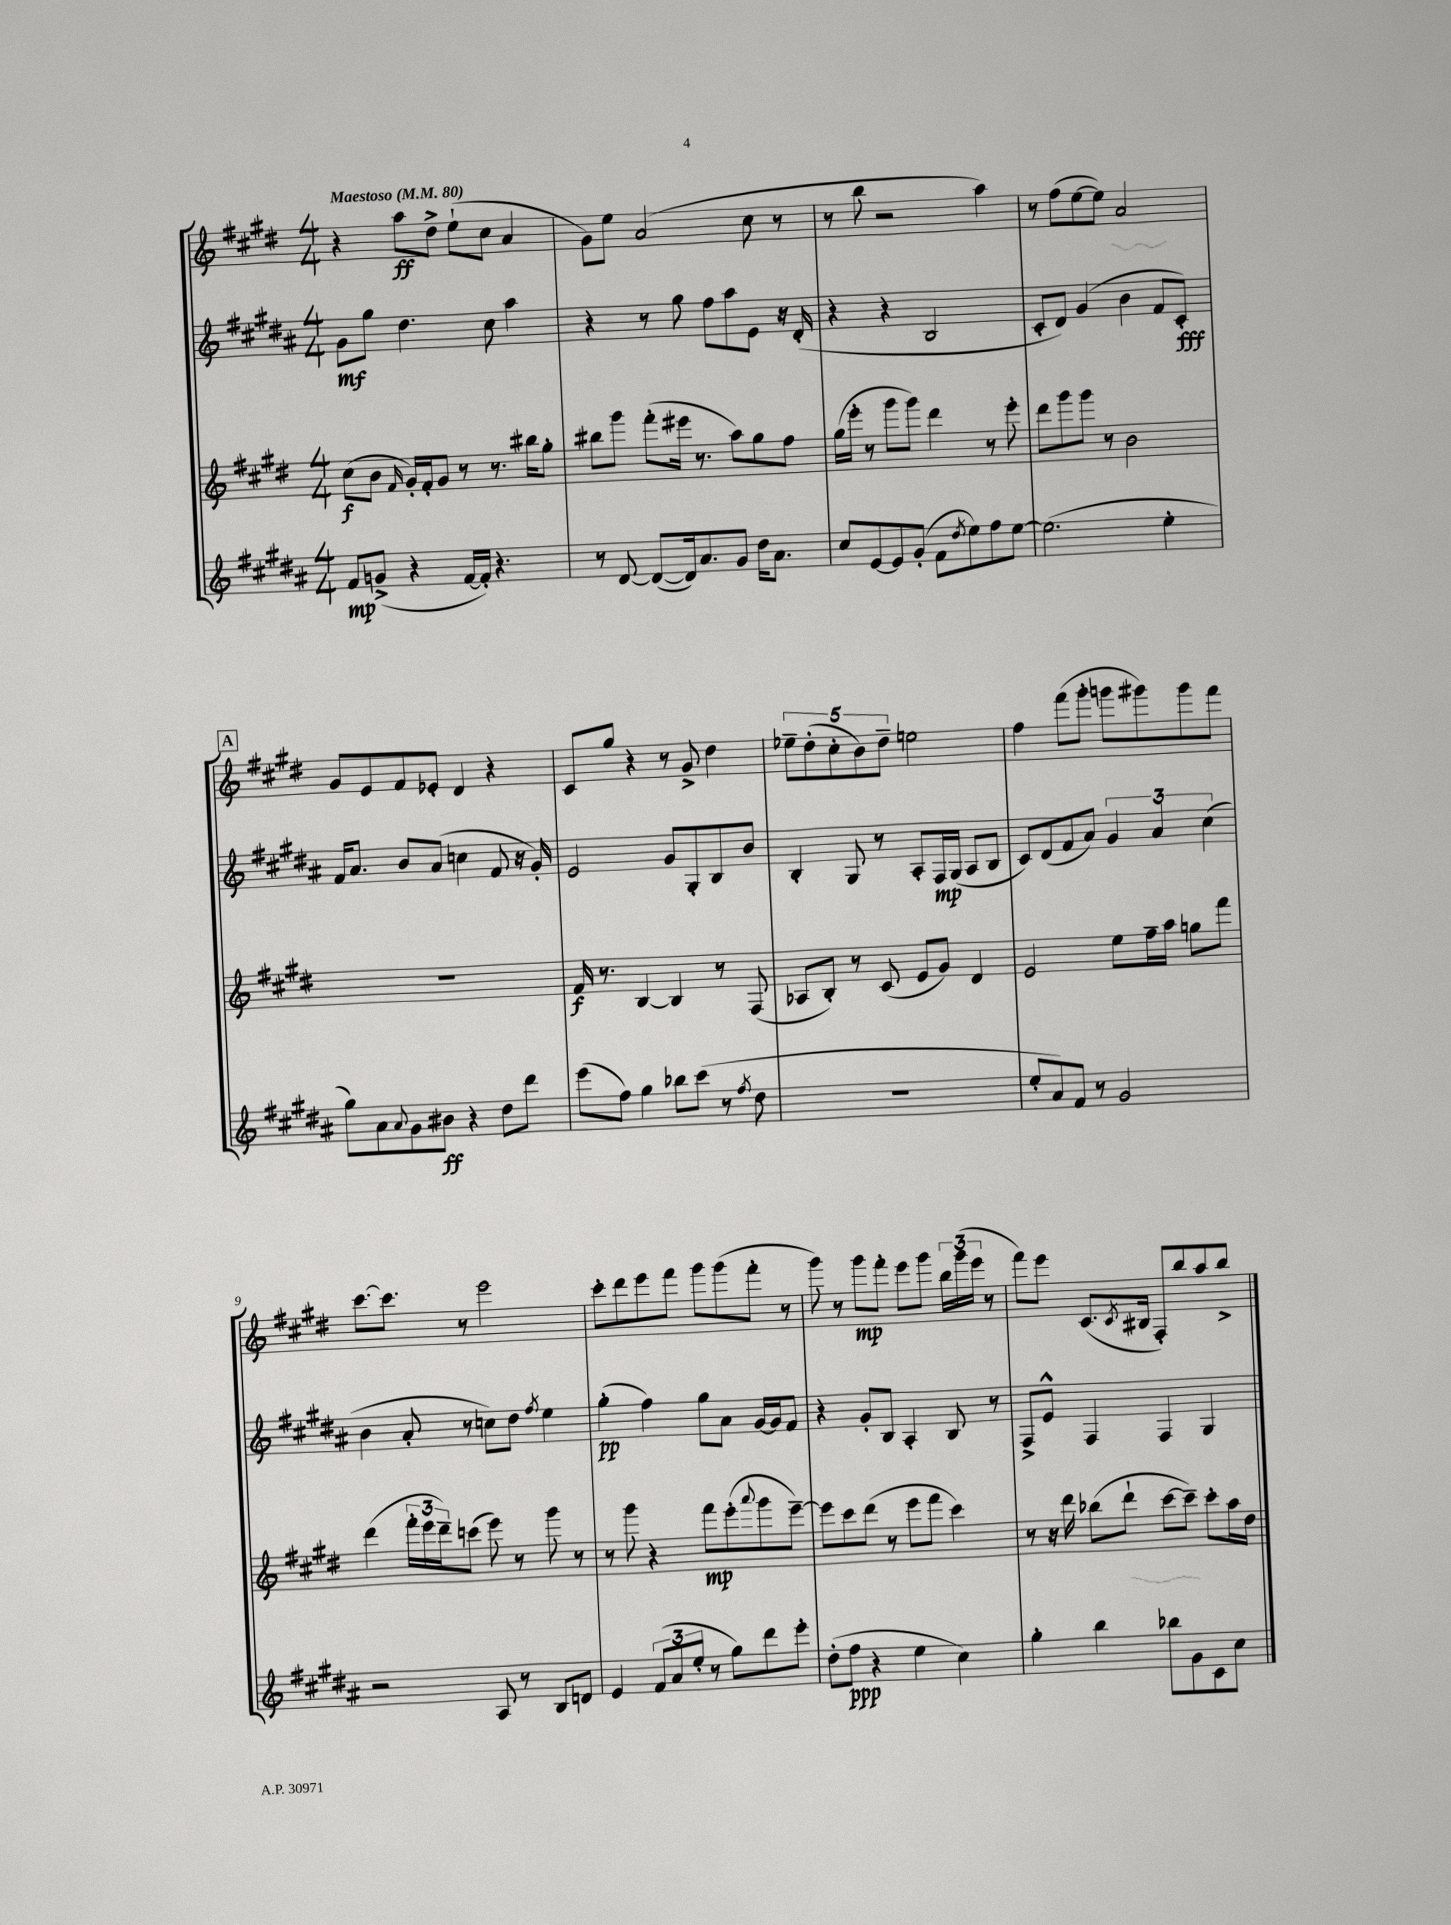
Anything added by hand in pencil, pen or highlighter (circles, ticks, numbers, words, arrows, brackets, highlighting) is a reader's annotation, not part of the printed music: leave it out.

**kern	**dynam	**kern	**dynam	**kern	**dynam	**kern	**dynam
*part4	*part4	*part3	*part3	*part2	*part2	*part1	*part1
*staff4	*staff4	*staff3	*staff3	*staff2	*staff2	*staff1	*staff1
*clefG2	*	*clefG2	*	*clefG2	*	*clefG2	*
*k[f#c#g#d#a#]	*	*k[f#c#g#d#]	*	*k[f#c#g#d#a#]	*	*k[f#c#g#d#]	*
*M4/4	*	*M4/4	*	*M4/4	*	*M4/4	*
*MM80	*	*MM80	*	*MM80	*	*MM80	*
=1	=1	=1	=1	=1	=1	=1	=1
!	!	!	!	!	!	!LO:TX:a:B:t=Maestoso	!
8f#/L	mp	(8cc#\L	f	8g#\L	mf	4r	.
(8gn^/J	.	8b\J	.	8gg#\J	.	.	.
.	.	16qqf#/	.	.	.	.	.
4r	.	16g#'/LL)	.	4.dd#\	.	8aa\L	ff
.	.	16f#'/J	.	.	.	.	.
.	.	8g#/J	.	.	.	8dd#^\J	.
[16f#/LL	.	8r	.	.	.	(8ee`\L	.
16f#'/JJ])	.	.	.	.	.	.	.
4.r	.	8.r	.	8cc#\	.	8cc#\J	.
.	.	.	.	4aa#\	.	4a/	.
.	.	16bb#X\KL	.	.	.	.	.
.	.	8gg#'\J	.	.	.	.	.
=2	=2	=2	=2	=2	=2	=2	=2
8r	.	8bb#X\L	.	4r	.	8g#\L)	.
[8d#/	.	8ggg#\J	.	.	.	8ee\J	.
(8d#/L_	.	(8fff#'\L	.	8r	.	(2a/	.
16d#/k])	.	16eee#X\Jk	.	8gg#\	.	.	.
8.a#/	.	8.r	.	.	.	.	.
.	.	.	.	8ff#\L	.	.	.
8g#/J	.	8aa\L)	.	8aa#\	.	.	.
16dd#\KL	.	8gg#\	.	8e\J	.	8cc#\	.
8.a#\J	.	.	.	.	.	.	.
.	.	8ff#\J	.	16r	.	8r	.
.	.	.	.	(16d#'/	.	.	.
=3	=3	=3	=3	=3	=3	=3	=3
8cc#/L	.	(16gg#\LL	.	4r	.	8r	.
.	.	16eee'\JJ	.	.	.	.	.
[8e/	.	8r	.	.	.	8bb\	.
8e/]	.	8ggg#\L	.	4r	.	2r	.
(8g#'/J	.	8ggg#\J)	.	.	.	.	.
8f#\L	.	4ddd#\	.	2B/	.	.	.
8qdd#/	.	.	.	.	.	.	.
8ee\)	.	.	.	.	.	.	.
8ff#\	.	8r	.	.	.	4aa\)	.
[8ee\J	.	8eee'\	.	.	.	.	.
=4	=4	=4	=4	=4	=4	=4	=4
(2.ee\]	.	8ddd#\L	.	8c#'/L	.	8r	.
.	.	8ggg#\	.	8d#/J)	.	(8ff#\L	.
.	.	8ggg#\J	.	(4g#/	.	[8ee\	.
.	.	8r	.	.	.	8ee\J])	.
.	.	2b\	.	4b\	.	2a/	.
4ee'\	.	.	.	8f#/L	.	.	.
.	.	.	.	8c#'/J)	fff	.	.
!!LO:LB:g=z
!!LO:REH:place=s1:t=A
=5	=5	=5	=5	=5	=5	=5	=5
8gg#\L)	.	1r	.	16f#/KL	.	8g#/L	.
.	.	.	.	8.a#/J	.	.	.
8a#\	.	.	.	.	.	8e/	.
8qqa#/	.	.	.	.	.	.	.
8g#\	.	.	.	8b/L	.	8f#/	.
8b#X\J	ff	.	.	(8a#/J	.	8e-X'/J	.
4r	.	.	.	4ccn\	.	4d#/	.
8dd#\L	.	.	.	8f#/	.	4r	.
8ddd#\J	.	.	.	16r	.	.	.
.	.	.	.	16g#'/)	.	.	.
=6	=6	=6	=6	=6	=6	=6	=6
(8eee\L	.	16f#/	f	2e/	.	8c#/L	.
.	.	8.r	.	.	.	.	.
8ff#\J)	.	.	.	.	.	8gg#/J	.
4gg#\	.	[4B/	.	.	.	4r	.
8bb-X\L	.	4B/]	.	8g#/L	.	8r	.
(8ccc#\J	.	.	.	8G#'/	.	8g#^/	.
8r	.	8r	.	8B/	.	4dd#\	.
8qff#/	.	.	.	.	.	.	.
8dd#\	.	(8F#/	.	8b/J	.	.	.
=7	=7	=7	=7	=7	=7	=7	=7
1r	.	8A-X/L	.	4B'/	.	10ee-X~\L	.
.	.	.	.	.	.	(10dd#'\	.
.	.	8B'/J)	.	.	.	.	.
.	.	.	.	.	.	10cc#'\	.
.	.	8r	.	8G#/	.	.	.
.	.	.	.	.	.	10b\)	.
.	.	(8c#/	.	8r	.	.	.
.	.	.	.	.	.	10dd#~\J	.
.	.	8e/L	.	8A#'/L	.	2een\	.
.	.	8g#/J)	.	16F#/L	mp	.	.
.	.	.	.	(16G#/JJ	.	.	.
.	.	4d#/	.	8A#/L	.	.	.
.	.	.	.	8B/J	.	.	.
=8	=8	=8	=8	=8	=8	=8	=8
8ee'/L	.	2e/	.	8c#/L)	.	4ff#\	.
8a#/)	.	.	.	(8d#/	.	.	.
8f#/J	.	.	.	8f#/	.	(8fff#\L	.
8r	.	.	.	8a#/J)	.	8ggg#'\J	.
2g#/	.	8ee\L	.	6g#/	.	8gggn\L	.
.	.	16ff#~\L	.	.	.	8ggg#X\)	.
.	.	.	.	6a#/	.	.	.
.	.	16aa\JJ	.	.	.	.	.
.	.	8ggn\L	.	.	.	8ggg#\	.
.	.	.	.	(6cc#\	.	.	.
.	.	8fff#\J	.	.	.	8fff#\J	.
!!LO:LB:g=z
=9	=9	=9	=9	=9	=9	=9	=9
2r	.	(4ddd#\	.	4b\	.	[8.ccc#\L	.
.	.	.	.	.	.	8.ccc#\J]	.
.	.	24fff#'\LL	.	8a#'/	.	.	.
.	.	24eee\	.	.	.	.	.
.	.	24ddd#~\J)	.	.	.	.	.
.	.	(8cccn\J	.	8r	.	8r	.
8A#/	.	8eee\)	.	8ccn\L)	.	2eee\	.
8r	.	8r	.	8dd#\J	.	.	.
.	.	.	.	8qff#/	.	.	.
8B/L	.	8ggg#\	.	4ee\	.	.	.
8dn/J	.	8r	.	.	.	.	.
=10	=10	=10	=10	=10	=10	=10	=10
4e/	.	8r	.	(4gg#'\	pp	8ccc#'\L	.
.	.	8ggg#\	.	.	.	8ddd#\	.
(12f#/L	.	4r	.	4ff#\)	.	8eee\	.
12a#/	.	.	.	.	.	.	.
.	.	.	.	.	.	8fff#\J	.
12ee'/J	.	.	.	.	.	.	.
8r	.	8fff#\L	mp	8gg#\L	.	8ggg#\L	.
8gg#\L)	.	(8eee'\	.	8a#\J	.	(8ggg#\	.
.	.	8qqaaa/	.	.	.	.	.
8ddd#\	.	8ggg#\	.	[16g#/LL	.	8fff#'\J	.
.	.	.	.	16g#/J]	.	.	.
8eee'\J	.	[8eee~\J)	.	8f#/J	.	8r	.
=11	=11	=11	=11	=11	=11	=11	=11
(8dd#'\L	.	8eee\L]	.	4r	.	8ggg#\)	.
8ff#\J	ppp	8ccc#\	.	.	.	8r	.
4r	.	(8ddd#\J	.	8g#'/L	.	8ggg#\L	mp
.	.	8r	.	8B/J	.	8fff#'\J	.
4ee\	.	8eee\L	.	4A#'/	.	8eee\L	.
.	.	8fff#\J	.	.	.	8ggg#\J	.
4cc#\)	.	4ccc#\)	.	8B/	.	24bb\LL	.
.	.	.	.	.	.	(24ggg#\	.
.	.	.	.	.	.	24eee\JJ	.
.	.	.	.	8r	.	8r	.
=12	=12	=12	=12	=12	=12	=12	=12
4gg#'\	.	8r	.	8F#^/L	.	8fff#\L)	.
.	.	16r	.	8e^^/J	.	8eee\J	.
.	.	16ddd#\	.	.	.	.	.
4bb\	.	(8bb-X\L	.	4F#/	.	(8.c#/L	.
.	.	8ddd#`\J	.	.	.	.	.
.	.	.	.	.	.	8qc#/	.
.	.	.	.	.	.	16B#X/Jk	.
8bb-X\L	.	[8ccc#\L	.	4F#/	.	8F#'/L)	.
8g#\	.	8ccc#~\J])	.	.	.	8bb/	.
8c#\	.	8ccc#'\L	.	4G#/	.	8aa/	.
8cc#\J	.	16aa\L	.	.	.	8bb^/J	.
.	.	16dd#\JJ	.	.	.	.	.
==	==	==	==	==	==	==	==
*-	*-	*-	*-	*-	*-	*-	*-
